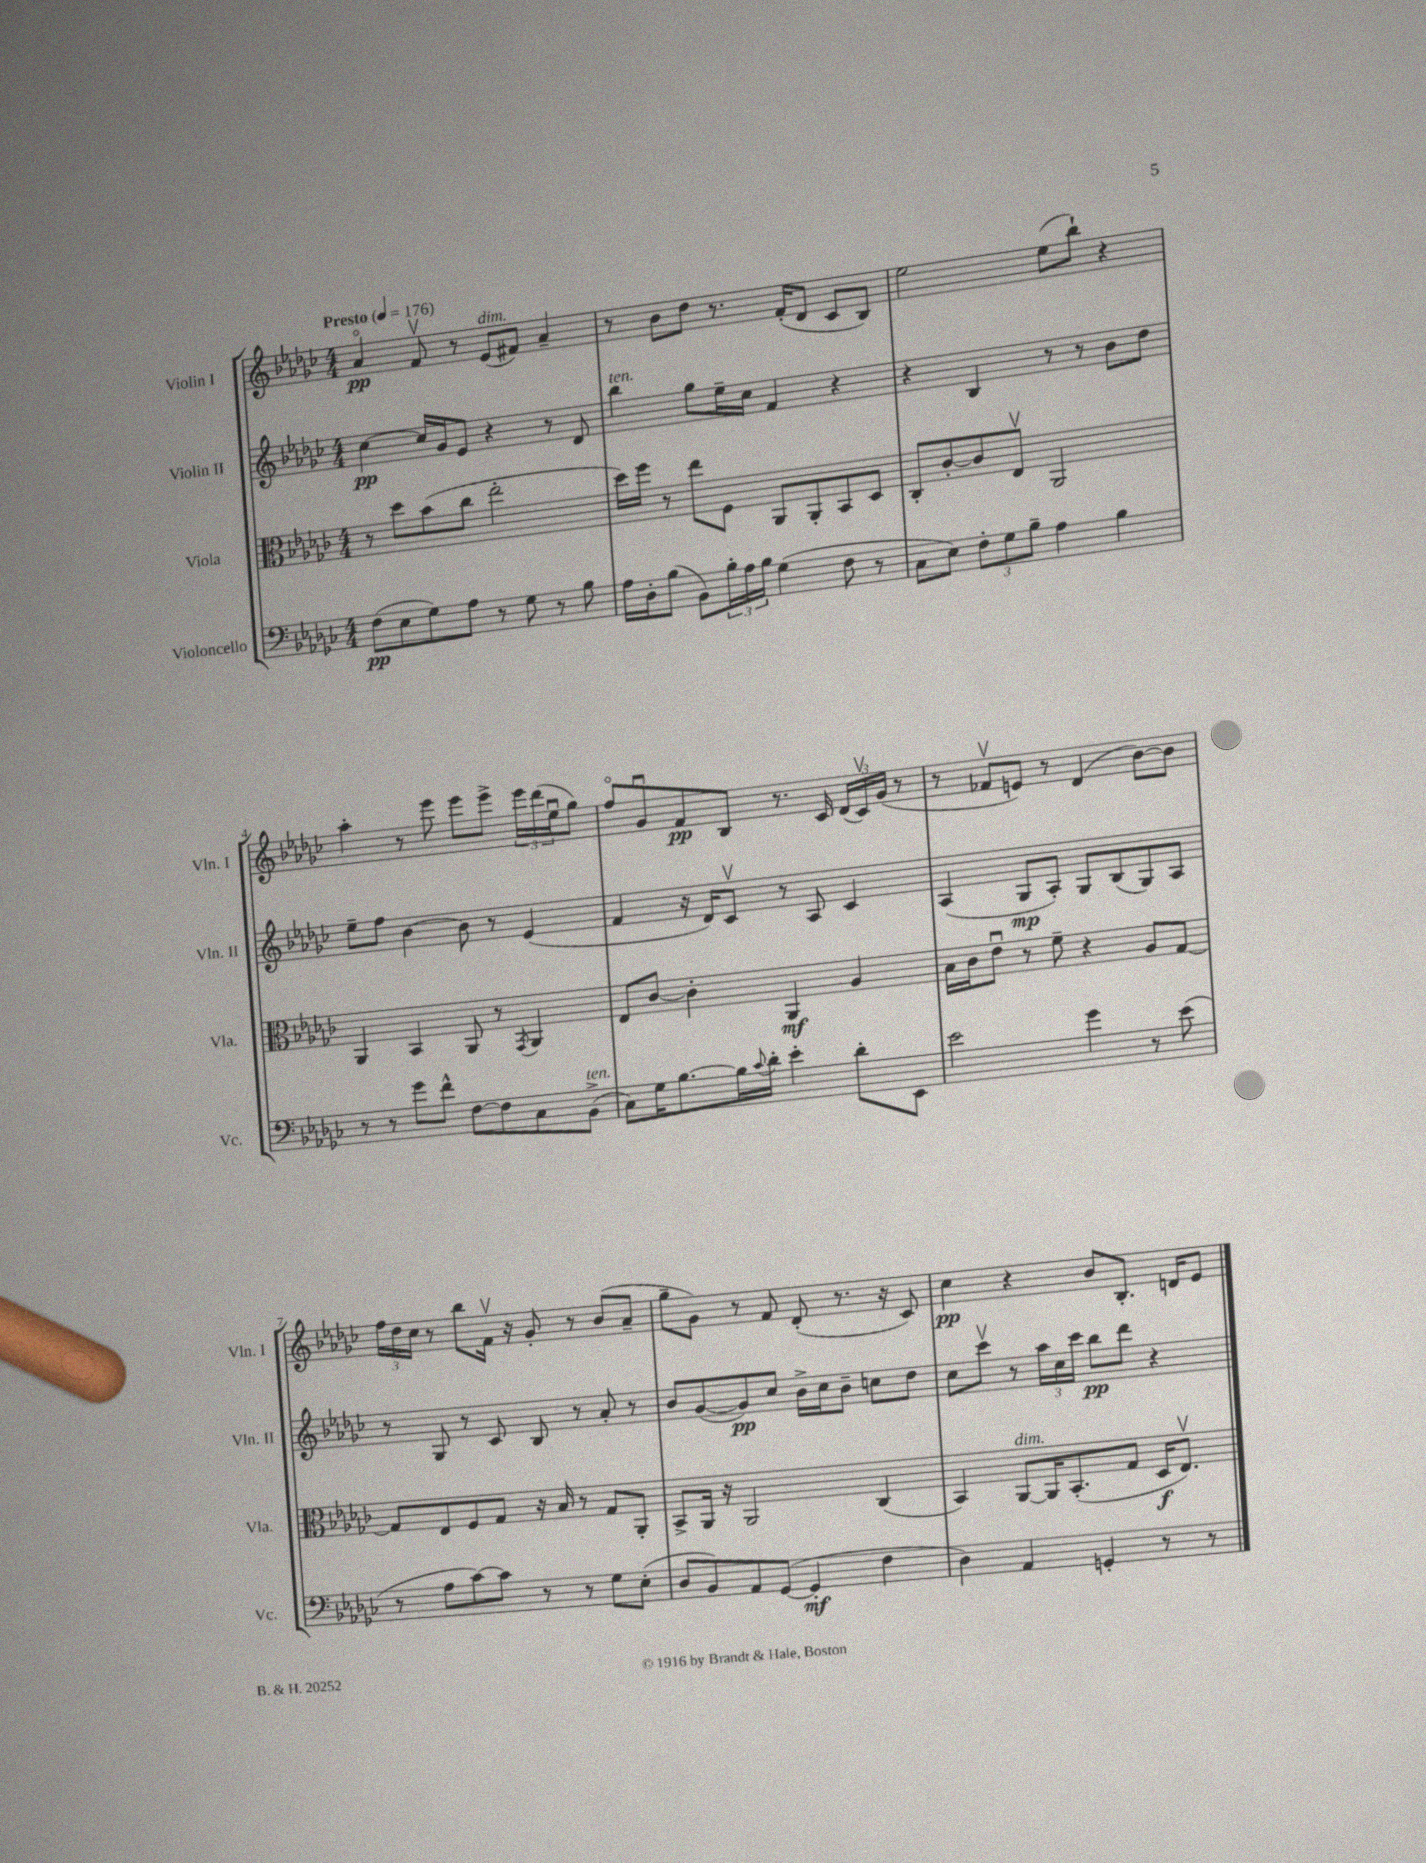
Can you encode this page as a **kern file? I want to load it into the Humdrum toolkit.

**kern	**kern	**kern	**kern
*staff4	*staff3	*staff2	*staff1
*clefF4	*clefC3	*clefG2	*clefG2
*k[b-e-a-d-g-c-]	*k[b-e-a-d-g-c-]	*k[b-e-a-d-g-c-]	*k[b-e-a-d-g-c-]
*M4/4	*M4/4	*M4/4	*M4/4
*MM176	*MM176	*MM176	*MM176
(8F	8r	[4cc-	4a-o
8E-	8dd-	.	.
8G-)	(8b-	16cc-]	8fv
.	.	16g-	.
8A-	8cc-	8e-	8r
8r	2ee-'	4r	(8e-
8G-	.	.	8f#)
8r	.	8r	4a-~
8B-	.	8d-	.
=	=	=	=
16A-	16dd-)	4bb-	8r
16D-'	16ff	.	.
(8B-	8r	.	8b-
8BB-)	8ee-	8gg-	8dd-
24B-'	8F	16ee-~	8.r
24A-	.	.	.
.	.	16cc-	.
24B-	.	.	.
(4G-	8AA-	4f	.
.	.	.	(16f'
.	8AA-'	.	8d-
8F	8BB-	4r	8c-
8r	8D-	.	8B-)
=	=	=	=
8C-	8C-'	4r	2ee-
8E-)	[8c-'	.	.
12F'	8c-]	4B-	.
12G-	.	.	.
.	8E-v	.	.
12B-~	.	.	.
4A-	2AA-	8r	(8ee-
.	.	8r	8bb-`)
4B-	.	8b-	4r
.	.	8dd-	.
=	=	=	=
8r	4AA-	8ee-~	4aa-'
8r	.	8ff	.
8g-	4BB-	[4b-	8r
8f^^	.	.	8eee-
[8F	8AA-	8b-]	8eee-
8F]	8r	8r	8eee-^
.	8qGG-	.	.
8C-	4AA-	(4e-	24eee-
.	.	.	(24ddd-
.	.	.	24ee-u
(8BB-^	.	.	8gg-)
=	=	=	=
8C-)	8E-	4f	8ffo
16G-	[8c-	.	8g-u
[8.B-	.	.	.
.	4c-']	16r	8f
.	.	16d-)	.
16B-]	.	8c-v	8B-
8qqc-	.	.	.
16d-'	.	.	.
4e-'	4AA-	8r	8.r
.	.	8A-	.
.	.	.	16c-
8d-'	4A-	4c-	(24d-
.	.	.	24c-v)
.	.	.	(24g-
8EE-	.	.	8r
=	=	=	=
2e-	16B-	(4A-	8r
.	16c-	.	.
.	8e-u	.	8f-v
.	8r	8G-	8e)
.	8f~	8A-')	8r
4g-	4r	8G-	(4d-
.	.	(8B-	.
8r	8A-	8G-)	[8b-)
(8e-	[8G-	8A-	8b-]
=	=	=	=
8r	8G-]	8r	24ff
.	.	.	24dd-
.	.	.	24cc-
8A-	8E-	8G-	8r
[8c-)	8F	8r	8bb-
8c-]	8G-	8c-	16fv
.	.	.	16r
8r	16r	8B-	8g-'
.	16B-	.	.
8r	8r	8r	8r
8G-	8G-	8a-'	(8b-
(8E-'	8AA-'	8r	8a-~
=	=	=	=
8D-	8BB-^	8b-	8gg-~
8BB-)	16AA-	([8g-	8g-)
.	16r	.	.
8AA-	2AA-	8g-])	8r
([8GG-	.	8cc-	8f
4GG-']	.	16b-^	(8d-'
.	.	16cc-	.
.	.	8b-~	8.r
4F	(4C-	8cc	.
.	.	.	16r
.	.	8dd-	8c-)
=	=	=	=
4D-)	4BB-)	8cc-	4cc-
.	.	8ccc-v	.
4AA-	[8AA-	8r	4r
.	16AA-]	24aa-	.
.	.	24cc-	.
.	(8.BB-'	.	.
.	.	24ccc-	.
4GG'	.	8bb-	8b-
.	8G-	8ddd-	8.B-'
8r	16D-	4r	.
.	8.E-v)	.	16d
8r	.	.	8e-
==	==	==	==
*-	*-	*-	*-
